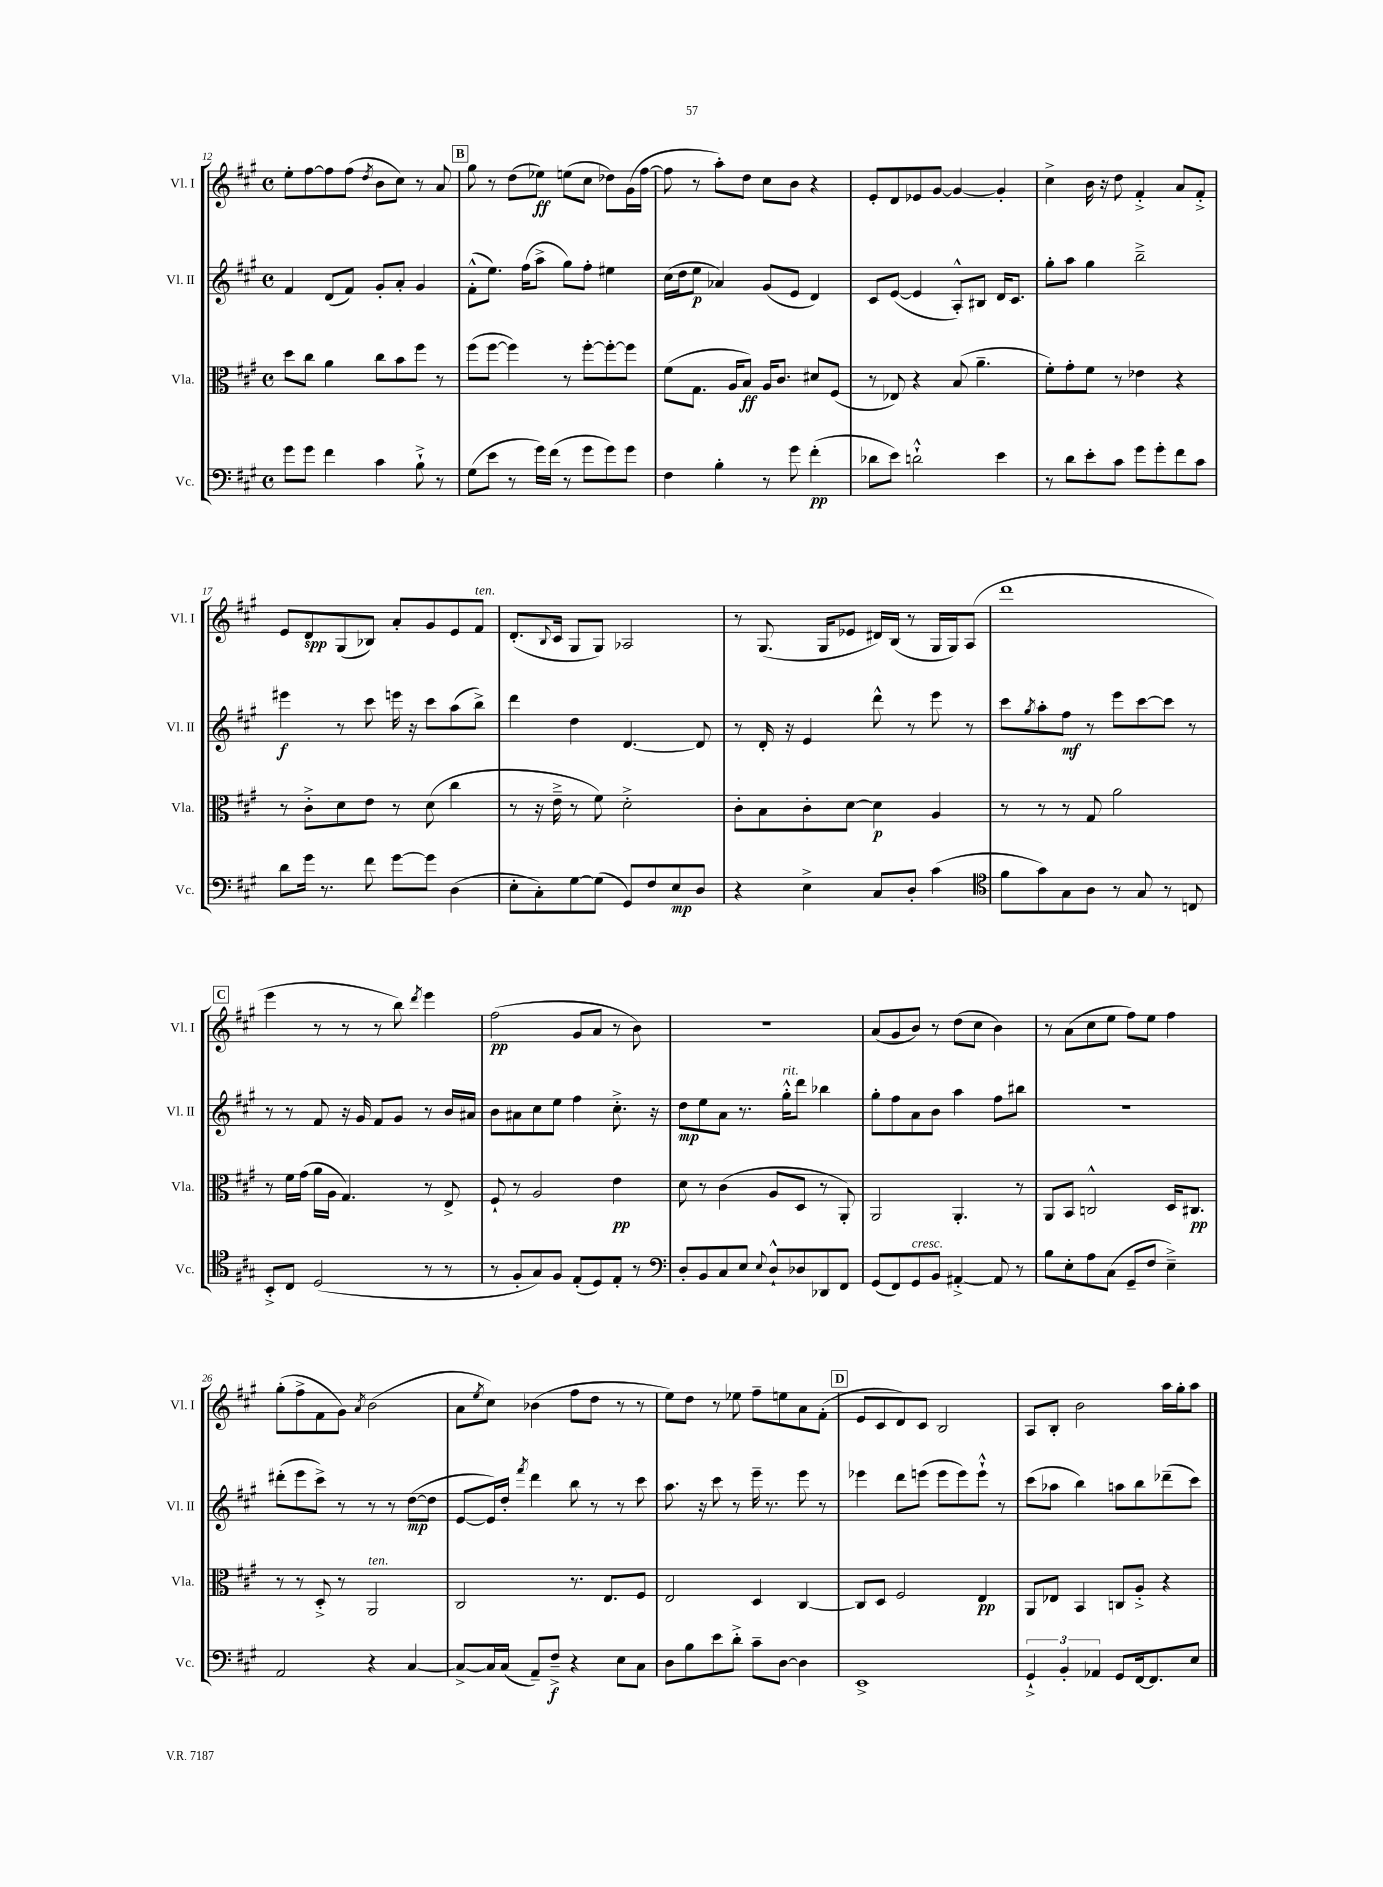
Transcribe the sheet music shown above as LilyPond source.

<<
\new StaffGroup <<
\new Staff = "s0" \with { instrumentName = "Vl. I" shortInstrumentName = "Vl. I" } {
    \clef treble \key a \major \defaultTimeSignature \time 4/4
    e''8-. fis''8~ fis''8 fis''8( \acciaccatura { d''8 } b'8 cis''8) r8 a'8 |
    \mark \markup { \box "B" } gis''8 r8 d''8( ees''8\ff) e''8( cis''8 des''8) gis'16( fis''16~ |
    fis''8 r8 a''8-.) d''8 cis''8 b'8 r4 |
    e'8-. d'8 ees'8 gis'8~ gis'4~ gis'4-. |
    cis''4-> b'16 r16 d''8 fis'4-.-> a'8 fis'8-.-> |
    e'8 d'8\spp gis8( bes8) a'8-. gis'8 e'8 fis'8^\markup { \italic "ten." } |
    d'8.-.( \appoggiatura { b8 } cis'16 gis8 gis8) aes2 |
    r8 gis8.( gis16 ees'8 dis'16) b16( r8 gis16 gis16) a8( |
    d'''1 |
    \mark \markup { \box "C" } e'''4 r8 r8 r8 b''8) \acciaccatura { d'''8 } e'''4 |
    fis''2\pp( gis'8 a'8 r8 b'8) |
    R1 |
    a'8( gis'8 b'8) r8 d''8( cis''8 b'4) |
    r8 a'8( cis''8 e''8 fis''8) e''8 fis''4 |
    gis''8-.( fis''8-> fis'8 gis'8) \acciaccatura { a'8 } b'2( |
    a'8 \acciaccatura { e''8 } cis''8) bes'4( fis''8 d''8 r8 r8 |
    e''8) d''8 r8 ees''8 fis''8-- e''8 a'8 fis'8-.( |
    \mark \markup { \box "D" } e'8 cis'8 d'8) cis'8 b2 |
    a8 b8-. b'2 a''16 gis''16-. a''8 \bar "|." |
}
\new Staff = "s1" \with { instrumentName = "Vl. II" shortInstrumentName = "Vl. II" } {
    \clef treble \key a \major \defaultTimeSignature \time 4/4
    fis'4 d'8( fis'8) gis'8-. a'8-. gis'4 |
    \mark \markup { \box "B" } fis'8-.-^( e''8.) fis''16( a''8-> gis''8) fis''8-. eis''4 |
    cis''16( d''16 e''8\p aes'4) gis'8( e'8 d'4) |
    cis'8 e'8~( e'4 a8-.-^) bis8 d'16 cis'8. |
    gis''8-. a''8 gis''4 b''2---> |
    eis'''4\f r8 cis'''8 e'''16 r16 cis'''8 a''8( b''8->) |
    d'''4 d''4 d'4.~ d'8 |
    r8 d'16-. r16 e'4 d'''8-^ r8 e'''8 r8 |
    cis'''8 \acciaccatura { gis''8 } a''8-. fis''8\mf r8 e'''8 cis'''8~ cis'''8 r8 |
    \mark \markup { \box "C" } r8 r8 fis'8 r16 gis'16 fis'8 gis'8 r8 b'16 ais'16 |
    b'8 ais'8 cis''8 e''8 fis''4 cis''8.-.-> r16 |
    d''8\mp e''8 a'8 r8. gis''16-.-^^\markup { \italic "rit." } d'''8 bes''4 |
    gis''8-. fis''8 a'8 b'8 a''4 fis''8 bis''8 |
    r1 |
    dis'''8-.( e'''8 cis'''8->) r8 r8 r8 d''8~\mp( d''8 |
    e'8~ e'16) d''16-. \acciaccatura { fis'''8 } d'''4 b''8 r8 r8 cis'''8 |
    a''8. r16 cis'''8 r8 e'''16-- r8. e'''8 r8 |
    \mark \markup { \box "D" } ees'''4 d'''8 e'''8( e'''8 e'''8) e'''8-!-^ r8 |
    cis'''8( aes''8 b''4) a''8 b''8 des'''8--( cis'''8) \bar "|." |
}
\new Staff = "s2" \with { instrumentName = "Vla." shortInstrumentName = "Vla." } {
    \clef alto \key a \major \defaultTimeSignature \time 4/4
    d''8 cis''8 a'4 cis''8 b'8 fis''8 r8 |
    \mark \markup { \box "B" } fis''8( fis''8~ fis''4) r8 fis''8~-. fis''8~-. fis''8 |
    fis'8( gis8. a16 b8\ff) a16 cis'8. dis'8 fis8( |
    r8 ees8) r4 b8( a'4.-- |
    fis'8-.) gis'8-. fis'8 r8 ees'4 r4 |
    r8 cis'8-.-> d'8 e'8 r8 d'8( cis''4 |
    r8 r16 e'16---> r8 fis'8) d'2-.-> |
    cis'8-. b8 cis'8-. d'8~ d'4\p a4 |
    r8 r8 r8 gis8 a'2 |
    \mark \markup { \box "C" } r8 fis'16 gis'16( a'16 a16 gis4.) r8 e8-> |
    fis8-! r8 a2 e'4\pp |
    d'8 r8 cis'4( a8 d8 r8 a,8-.) |
    a,2 a,4.-. r8 |
    a,8 b,8 c2-^ d16 cis8.\pp |
    r8 r8 d8-.-> r8 a,2^\markup { \italic "ten." } |
    cis2 r8. e8. fis8 |
    e2 d4 cis4~ |
    \mark \markup { \box "D" } cis8 d8 fis2 e4\pp |
    a,8 ees8 b,4 c8 a8-.-> r4 \bar "|." |
}
\new Staff = "s3" \with { instrumentName = "Vc." shortInstrumentName = "Vc." } {
    \clef bass \key a \major \defaultTimeSignature \time 4/4
    gis'8 gis'8 fis'4 cis'4 b8-!-> r8 |
    \mark \markup { \box "B" } gis8( e'8 r8 gis'16) fis'16( r8 gis'8 gis'8) gis'8 |
    fis4 b4-. r8 gis'8 fis'4-.\pp( |
    des'8 e'8) d'2-!-^ e'4 |
    r8 d'8 e'8-. cis'8 gis'8 gis'8-. fis'8 cis'8 |
    d'8 gis'16 r8. fis'8 gis'8~ gis'8 d4( |
    e8-. cis8-.) gis8~ gis8( gis,8) fis8 e8\mp d8 |
    r4 e4-> cis8 d8-. cis'4( |
    \clef tenor fis'8 gis'8) gis8 a8 r8 gis8 r8 c8 |
    \mark \markup { \box "C" } b,8-.-> cis8 d2( r8 r8 |
    r8 fis8-. gis8) fis8 e8-.( d8) e8-. r8 |
    \clef bass d8-. b,8 cis8 e8 \appoggiatura { e8 } d8-!-^ des8 des,8 fis,8 |
    gis,8( fis,8) gis,8^\markup { \italic "cresc." } b,8 ais,4~-.-> ais,8 r8 |
    b8 e8-. a8 cis8( gis,8-- fis8 e4--->) |
    a,2 r4 cis4~ |
    cis8~-> cis16 cis16( a,8--) fis8--->\f r4 e8 cis8 |
    d8 b8 e'8 d'8-.-> cis'8-- d8~ d4 |
    \mark \markup { \box "D" } e,1-> |
    \tuplet 3/2 { gis,4-!-> b,4-. aes,4 } gis,8 fis,16~ fis,8. e8 \bar "|." |
}
>>
>>
\layout { \context { \Score currentBarNumber = #12 } }
